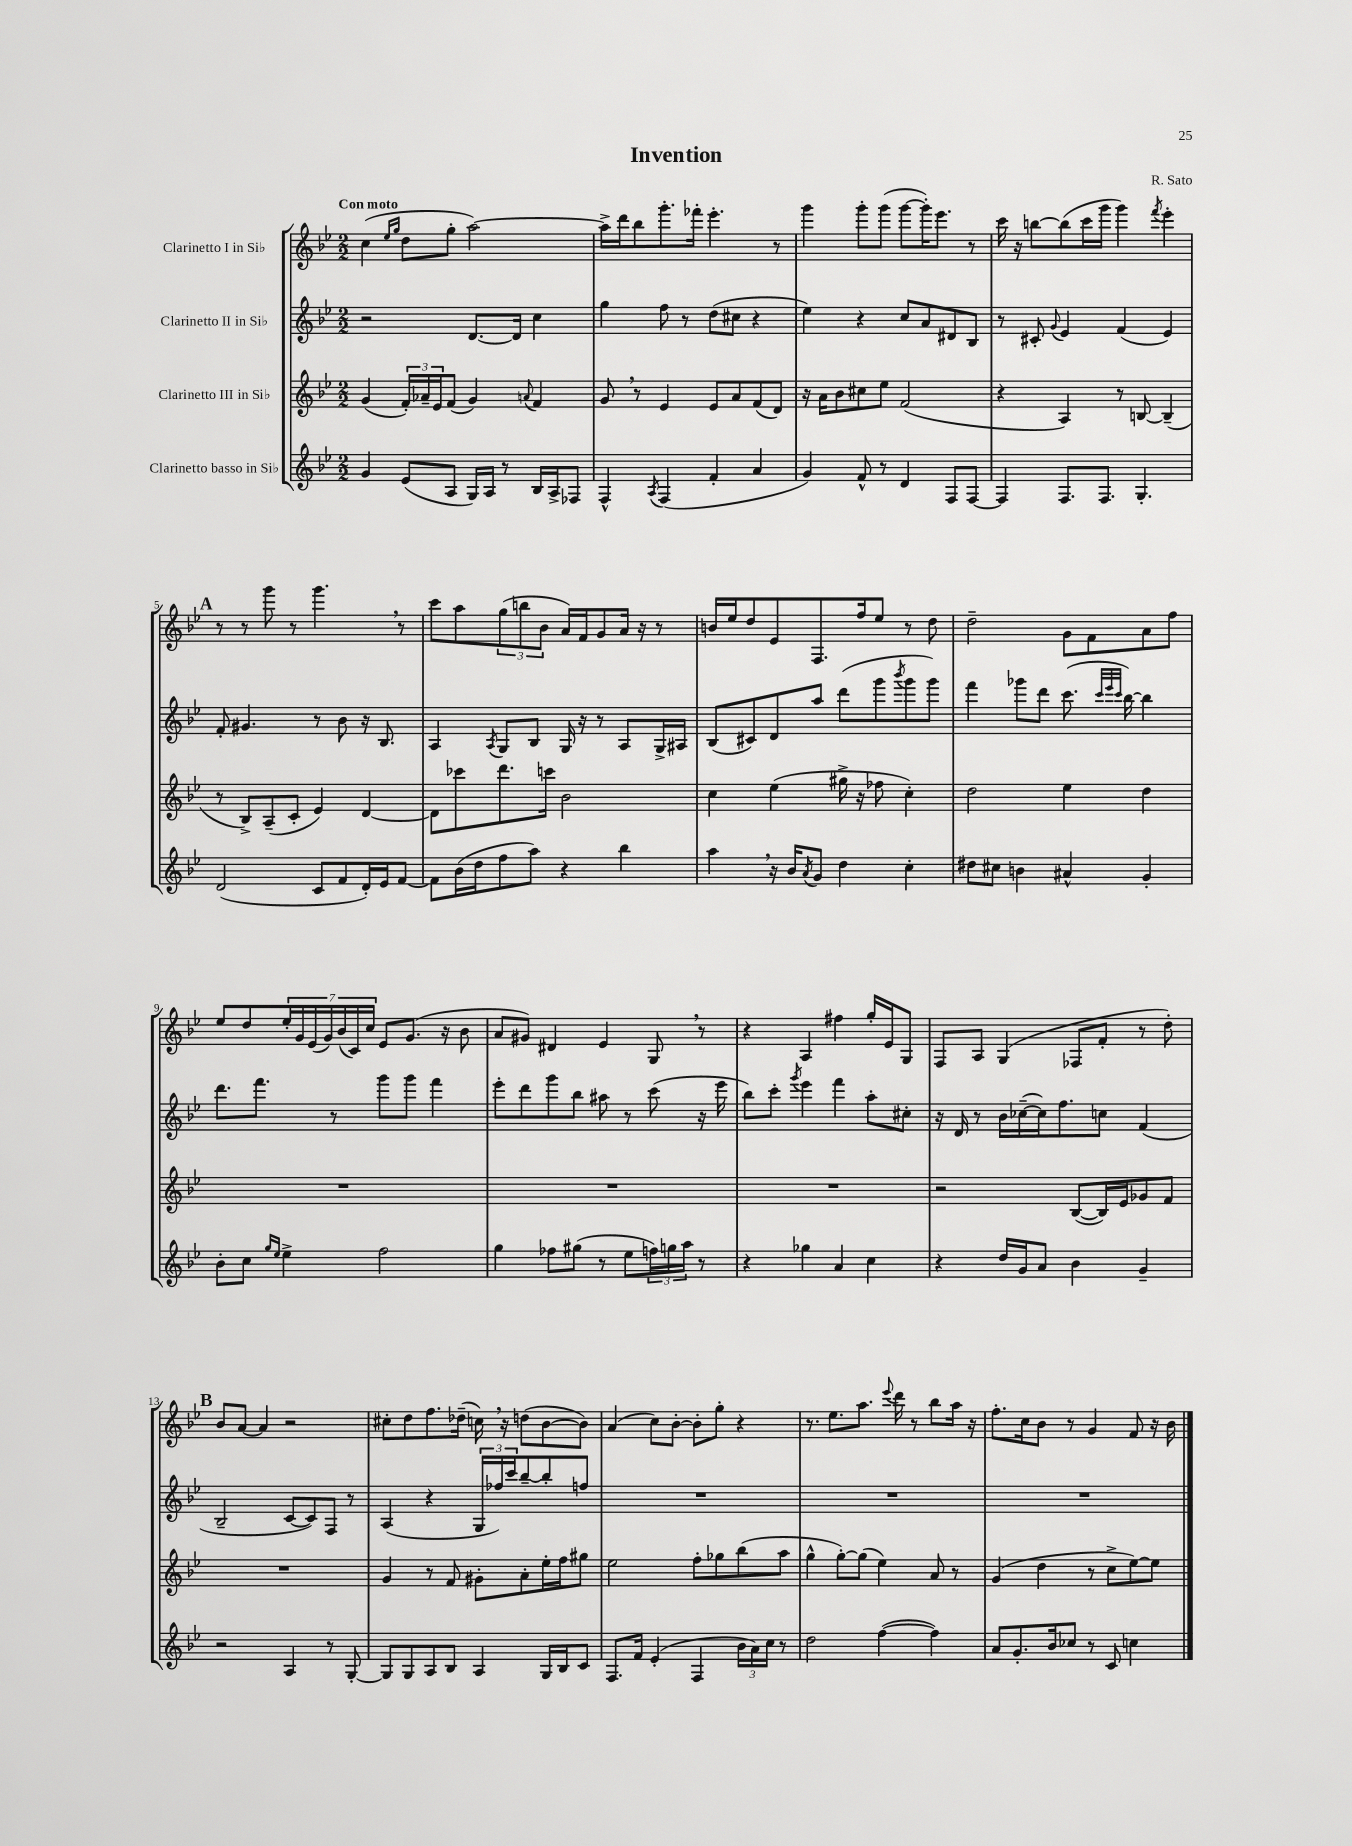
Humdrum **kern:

**kern	**kern	**kern	**kern
*staff4	*staff3	*staff2	*staff1
*clefG2	*clefG2	*clefG2	*clefG2
*k[b-e-]	*k[b-e-]	*k[b-e-]	*k[b-e-]
*M2/2	*M2/2	*M2/2	*M2/2
4g	(4g	2r	(4cc
.	.	.	16qqee-
.	.	.	16qqgg
(8e-	24f')	.	8dd
.	24a-~	.	.
.	24e-	.	.
8A	(8f	.	8gg'
16G)	4g)	[8.d	[2aa)
16A	.	.	.
8r	.	.	.
.	.	16d]	.
.	8qqa	.	.
16B-	4f	4cc	.
16A^	.	.	.
8F-	.	.	.
=	=	=	=
4F^^	8g	4gg	16aa^]
.	.	.	16ddd
.	8r	.	8bb-
8qA	.	.	.
(4F	4e-	8ff	8.ggg'
.	.	8r	.
.	.	.	16fff-'
4f'	8e-	(8dd	4.eee-'
.	8a	8cc#	.
4a	(8f	4r	.
.	8d)	.	8r
=	=	=	=
4g)	16r	4ee-)	4ggg
.	16a	.	.
.	8b-	.	.
8f^^	8cc#	4r	8ggg'
8r	8ee-	.	(8ggg
4d	(2f	8cc	[8ggg
.	.	8a	16ggg'])
.	.	.	8.eee-
8F	.	8d#	.
[8F	.	8B-	8r
=	=	=	=
4F]	4r	8r	16ccc
.	.	.	16r
.	.	8c#'	[8bb
.	.	8qqg	.
8.F	4A)	4e-	(8bb]
.	.	.	16ccc
8.F	.	.	16ggg
.	8r	(4f	4ggg)
4.G'	[8B	.	.
.	.	.	8qfff
.	(4B~]	4e-)	4eee-'
=	=	=	=
(2d	8r	8f'	8r
.	8B-^)	4.g#	8r
.	(8A~	.	8ggg
.	8c'	.	8r
8c	4e-)	8r	4.ggg
8f	.	8b-	.
16d')	[4d	16r	.
16e-	.	8.B-	.
[8f	.	.	8r
=	=	=	=
8f]	8d]	4A	8ccc
(16b-	8ccc-	.	8aa
16dd	.	.	.
.	.	8qA	.
8ff	8.ddd	8G	(12gg
.	.	.	12bb
8aa)	.	8B-	.
.	.	.	12b-
.	16ccc	.	.
4r	2b-	16G	16a)
.	.	16r	16f
.	.	8r	8g
4bb-	.	8A	16a
.	.	.	16r
.	.	16G^	8r
.	.	16A#	.
=	=	=	=
4aa	4cc	(8B-	16b
.	.	.	16ee-
.	.	8c#)	8dd
16r	(4ee-	8d	8e-
16b-	.	.	.
8qa	.	.	.
8g	.	8aa	8.F
4dd	16gg#^	(8ddd	.
.	16r	.	16ff
.	8ff-	8ggg	8ee-
.	.	8qbbb-	.
4cc'	4cc')	8ggg	8r
.	.	8ggg)	8dd
=	=	=	=
8dd#	2dd	4fff	2dd~
8cc#	.	.	.
4b	.	8ggg-	.
.	.	8ddd	.
4a#^^	4ee-	(8.ccc	8g
.	.	.	8f
.	.	32qqccc	.
.	.	32qqeee-	.
.	.	32qqccc	.
.	.	[16bb-)	.
4g'	4dd	4bb-]	8a
.	.	.	8ff
=	=	=	=
8b-'	1r	8.ddd	8ee-
8cc	.	.	8dd
.	.	8.fff	.
16qqgg	.	.	.
16qqee-	.	.	.
4ee-^	.	.	28ee-'
.	.	.	28g
.	.	.	(28e-
.	.	.	28g)
.	.	8r	.
.	.	.	(28b-
.	.	.	28c)
.	.	.	28cc
2ff	.	8ggg	8e-
.	.	8ggg	(8.g
.	.	4fff	.
.	.	.	16r
.	.	.	8b-
=	=	=	=
4gg	1r	8eee-'	8a
.	.	8ddd	8g#)
8ff-	.	8ggg	4d#
(8gg#	.	8bb-	.
8r	.	8aa#	4e-
8ee-	.	8r	.
24ff)	.	(8ccc	8G
24gg	.	.	.
24aa	.	.	.
8r	.	16r	8r
.	.	16eee-	.
=	=	=	=
4r	1r	8bb-)	4r
.	.	8ccc'	.
.	.	8qggg	.
4gg-	.	4eee-	4A
4a	.	4fff	4ff#
4cc	.	8aa'	16gg'
.	.	.	16e-
.	.	8cc#'	8G
=	=	=	=
4r	2r	16r	8F
.	.	16d	.
.	.	8r	8A
16dd	.	16b-	(4G
16g	.	([16cc-~	.
8a	.	16cc-])	.
.	.	8.ff	.
4b-	([8B-	.	8F-
.	16B-])	8cc	8f'
.	16e-	.	.
4g~	8g-	(4f	8r
.	8f	.	8dd')
=	=	=	=
2r	1r	2B-~	8b-
.	.	.	[8a
.	.	.	4a]
4A	.	[8c	2r
.	.	8c])	.
8r	.	8F	.
[8G'	.	8r	.
=	=	=	=
8G]	4g	(4A	8cc#'
8G	.	.	8dd
8A	8r	4r	8.ff
8B-	8f	.	.
.	.	.	(16dd-~
4A	8g#'	24G	16cc)
.	.	24ff-)	.
.	.	.	16r
.	.	24ccc	.
.	8a'	[8bb-~	(8dd
16G	16ee-'	8bb-']	[8b-
16B-	16ff	.	.
8c	8gg#	8ff	8b-])
=	=	=	=
8.F	2ee-	1r	(4a
16f	.	.	.
(4e-'	.	.	8cc)
.	.	.	[8b-'
4F	8ff'	.	8b-']
.	8gg-	.	8gg'
24b-	(8bb-	.	4r
24a)	.	.	.
24cc	.	.	.
8r	8aa	.	.
=	=	=	=
2dd	4gg^^	1r	8.r
.	.	.	8.ee-
.	[8gg')	.	.
.	(8gg]	.	8.aa
([4ff	4ee-)	.	.
.	.	.	8qqeee-
.	.	.	16ddd
.	.	.	8r
4ff])	8a	.	8bb-
.	8r	.	16aa
.	.	.	16r
=	=	=	=
8a	(4g	1r	8.ff'
8.g'	.	.	.
.	.	.	16cc
.	4dd	.	8b-
16b-	.	.	.
8cc-	.	.	8r
8r	8r	.	4g
8c	8cc^	.	.
4cc	[8ee-)	.	8f
.	8ee-]	.	16r
.	.	.	16b-
==	==	==	==
*-	*-	*-	*-
